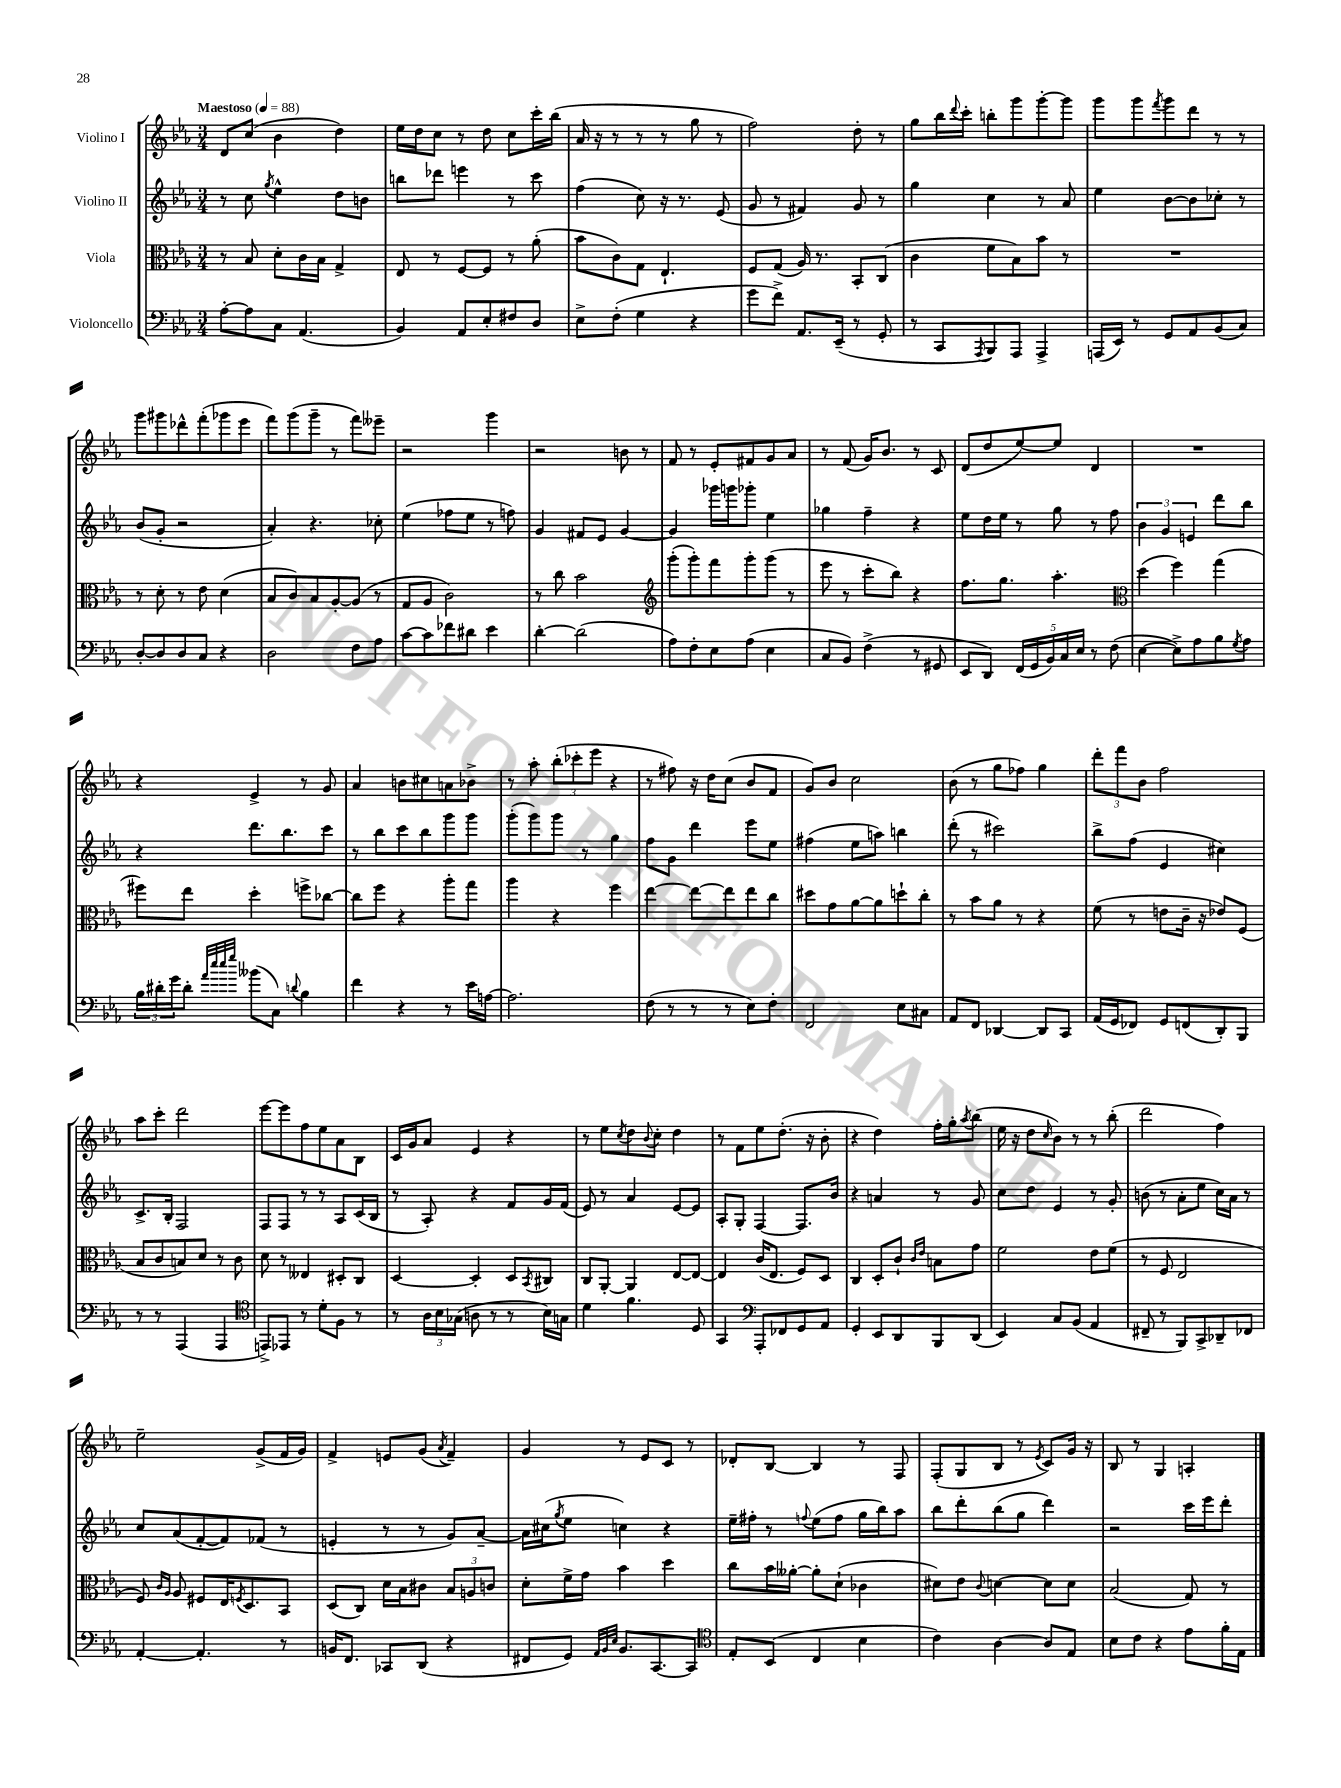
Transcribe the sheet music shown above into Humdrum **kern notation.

**kern	**kern	**kern	**kern
*staff4	*staff3	*staff2	*staff1
*clefF4	*clefC3	*clefG2	*clefG2
*k[b-e-a-]	*k[b-e-a-]	*k[b-e-a-]	*k[b-e-a-]
*M3/4	*M3/4	*M3/4	*M3/4
*MM88	*MM88	*MM88	*MM88
[8A-'	8r	8r	8d
8A-]	8B-	8cc	(8cc
.	.	8qgg	.
8C	8d'	4ee-^^	4b-
(4.AA-	16c	.	.
.	16B-	.	.
.	4G^	8dd	4dd)
.	.	8b	.
=	=	=	=
4BB-)	8E-	8bb	16ee-
.	.	.	16dd
.	8r	8ddd-	8cc
8AA-	[8F	4eee	8r
8E-'	8F]	.	8dd
8F#	8r	8r	8cc
8D	(8a-'	8ccc	16ccc'
.	.	.	(16bb-
=	=	=	=
8E-^	8b-	(4ff	16a-
.	.	.	16r
(8F'	8c)	.	8r
4G	8G	8cc)	8r
.	4.E-`	16r	8r
.	.	8.r	.
4r	.	.	8gg
.	.	(8e-	8r
=	=	=	=
8g	8F	8g	2ff)
8f^)	(8G	8r	.
8.AA-	16A-)	4f#)	.
.	8.r	.	.
(16EE-~	.	.	.
8r	8BB-'	8g	8dd'
8GG'	(8C	8r	8r
=	=	=	=
8r	4c	4gg	8gg
8CC	.	.	16bb-
.	.	.	8qqddd
.	.	.	16ccc'
8qAAA-	.	.	.
8BBB-)	8f	4cc	8bb'
8AAA-	8B-)	.	8ggg
4AAA-^	8b-	8r	[8ggg'
.	8r	8a-	8ggg]
=	=	=	=
(16AAA	2.r	4ee-	8ggg
16EE-)	.	.	.
8r	.	.	8ggg
.	.	.	8qfff
8GG	.	[8b-	8ggg
8AA-	.	8b-]	8ddd
(8BB-	.	8cc-'	8r
8C)	.	8r	8r
=	=	=	=
[8D'	8r	(8b-	8ggg
8D]	8d'	8g'	8ggg#
8D	8r	2r	8ddd-^^
8C	8e-	.	(8fff'
4r	(4d	.	8ggg-
.	.	.	8eee-
=	=	=	=
2D	8B-	4a-')	8fff)
.	8c)	.	(8ggg
.	8B-	4.r	8ggg~
.	[8A-'	.	8r
8F	(8A-]	.	8fff)
8A-	8r	8cc-'	8eee--~
=	=	=	=
[8c	8G	(4ee-	2r
8c]	8A-	.	.
8f-	2c)	8ff-	.
8d#	.	8ee-	.
4e-	.	8r	4ggg
.	.	8ff)	.
=	=	=	=
[4d'	8r	4g	2r
.	8cc	.	.
(2d]	2b-	8f#	.
.	.	8e-	.
.	.	[4g	8b
.	.	.	8r
=	=	=	=
*	*clefG2	*	*
8A-)	(8ggg'	4g]	8f
8F'	8ggg')	.	8r
8E-	8fff	16ggg-	8e-'
.	.	16ggg	.
(8A-	8ggg'	8ggg-'	8f#
4E-	(8ggg	4ee-	8g
.	8r	.	8a-
=	=	=	=
8C	8eee-	4gg-	8r
8BB-)	8r	.	(8f
(4F^	8ccc'	4ff~	16g)
.	.	.	8.b-
.	8bb-)	.	.
8r	4r	4r	8r
8GG#	.	.	8c
=	=	=	=
8EE-	8.ff	8ee-	(8d
8DD)	.	16dd	8dd
.	8.gg	16ee-	.
(20FF	.	8r	[8ee-)
20GG	.	.	.
20BB-)	.	.	.
.	4.aa-'	8gg	8ee-]
20C	.	.	.
20E-	.	.	.
8r	.	8r	4d
(8F	.	8ff	.
=	=	=	=
*	*clefC3	*	*
[4E-	(4dd	6b-	2.r
.	.	6g	.
8E-^])	4ff)	.	.
.	.	6e	.
8A-	.	.	.
8B-	(4gg	8ddd	.
8qG	.	.	.
8A-	.	8bb-	.
=	=	=	=
24B-	8ff#)	4r	4r
24d#'	.	.	.
24g	.	.	.
8d#'	8ee-	.	.
32qqa-	.	.	.
32qqee-	.	.	.
32qqee-	.	.	.
32qqgg	.	.	.
(8b--	4dd'	8.ddd	4e-^
8C)	.	.	.
.	.	8.bb-	.
8qqd	.	.	.
4B-	8ff^	.	8r
.	[8cc-	8ccc	8g
=	=	=	=
4f	8cc-]	8r	4a-
.	8ff	8bb-	.
4r	4r	8ccc	8b
.	.	8bb-	8cc#
8r	8aa-'	8ggg	8a
16e-	8gg	8ggg	8b-^
[16A	.	.	.
=	=	=	=
2.A]	4aa-	(8ggg'	8r
.	.	8ggg)	8aa-'
.	4r	8ggg	(12bb-'
.	.	.	12ccc-'
.	.	8r	.
.	.	.	12eee-
.	4ff	4gg	4r
=	=	=	=
(8F	[4ee-	8ff	8r
8r	.	8g	8ff#)
8r	8ee-_	4ddd	16r
.	.	.	16dd
8r	8ee-]	.	(8cc
8E-)	8ee-	8eee-	8b-
8F'	8cc	8ee-	8f
=	=	=	=
2FF	8dd#	(4ff#	8g)
.	8g	.	8b-
.	[8a-	8ee-	2cc
.	8a-]	8aa)	.
8E-	8dd`	4bb	.
8C#	8cc'	.	.
=	=	=	=
8AA-	8r	(8ddd'	(8b-
8FF	8b-	8r	8r
[4DD-	8a-	2ccc#)	8gg
.	8r	.	8ff-)
8DD-]	4r	.	4gg
8CC	.	.	.
=	=	=	=
(16AA-	(8f	8bb-^	12ddd'
16GG	.	.	.
.	.	.	12fff
8FF-)	8r	(8ff	.
.	.	.	12b-
8GG	8e	4e-	2ff
(8FF	16c~	.	.
.	16r	.	.
8DD')	8e-)	4cc#)	.
8BBB-	(8F	.	.
=	=	=	=
8r	8B-	8.c^	8aa-
8r	8c	.	8ccc'
.	.	16B-'	.
(4AAA-	8B)	2F	2ddd
.	8d	.	.
4AAA-	8r	.	.
.	8c	.	.
=	=	=	=
*clefC4	*	*	*
8EE^)	8d	8F	[8eee-
8EE-	8r	8F	8eee-]
8r	4E--	8r	8ff
8d'	.	8r	8ee-
8F	8D#'	8A-	8a-
8r	8C	(16c	8B-
.	.	16B-	.
=	=	=	=
8r	[4D	8r	16c
.	.	.	16g
24A-	.	8A-')	8a-
24B-	.	.	.
(24G-	.	.	.
8A	4D']	4r	4e-
8r	.	.	.
8r	8D	8f	4r
.	8qBB-	.	.
16B-)	8C#	16g	.
16G	.	(16f	.
=	=	=	=
4d	8C	8e-)	8r
.	[8AA-'	8r	8ee-
.	.	.	8qcc
4.f	4AA-]	4a-	8dd
.	.	.	8qqb-
.	.	.	8cc'
.	[8E-	[8e-	4dd
8D	8E-_	8e-]	.
=	=	=	=
4GG	4E-]	8A-'	8r
.	.	8G'	8f
*clefF4	*	*	*
8AAA-'	(16c	[4F	8ee-
.	8.E-	.	.
8FF-	.	.	(8.dd'
8GG	8F)	8.F]	.
.	.	.	16r
8AA-	8D	.	8b-'
.	.	16b-	.
=	=	=	=
4GG'	4C	4r	4r
8EE-	8D'	4a	4dd)
8DD	8c`	.	.
.	16qqc	.	.
.	16qqe-	.	.
8BBB-	8B	8r	16ff'
.	.	.	16gg'
.	.	.	8qaa-
(8DD	8g	8g	(8bb-
=	=	=	=
4EE-)	2f	8cc	16ee-
.	.	.	16r
.	.	8dd	8dd
.	.	.	16qqcc
8C	.	4e-	8b-)
(8BB-	.	.	8r
4AA-	8e-	8r	8r
.	(8f	8g'	(8bb-'
=	=	=	=
8FF#~	8r	(8b	2ddd
8r	8F	8r	.
8BBB-)	2E-	8a-'	.
8CC^	.	8ee-	.
8DD-~	.	16cc)	4ff)
.	.	16a-	.
8FF-	.	8r	.
=	=	=	=
[4AA-'	8F)	8cc	2ee-~
.	16qqc	.	.
.	16qqA-	.	.
.	8A-	(8a-	.
4.AA-']	8F#	[8f'	.
.	16E-	8f])	.
.	8qF	.	.
.	8.D	.	.
.	.	(8f-	(8g^
8r	8BB-	8r	16f
.	.	.	16g)
=	=	=	=
16BB	(8D	4e'	4f^
8.FF	.	.	.
.	8C)	.	.
8CC-	16d	8r	8e
.	16B-	.	.
(8DD	8c#	8r	(8g
.	.	.	8qa-
4r	12B-	8g)	4f~)
.	12A	.	.
.	.	[8a-~	.
.	12c	.	.
=	=	=	=
8FF#	8d'	16a-]	4g
.	.	(16cc#	.
.	.	8qgg	.
8GG)	16f^	8ee-	.
.	16g	.	.
32qqAA-	.	.	.
32qqBB-	.	.	.
32qqE-	.	.	.
8.BB-	4b-	4cc)	8r
.	.	.	8e-
[8.CC	.	.	.
.	4dd	4r	8c
8CC]	.	.	8r
=	=	=	=
*clefC4	*	*	*
8E-'	8cc	16ee-~	8d-'
.	.	16ff#'	.
(8BB-	16b-	8r	[8B-
.	[16a--'	.	.
.	.	8qqff	.
4C	8a--']	(8ee-	4B-]
.	(8d`	8ff	.
4B-	4c-	16gg	8r
.	.	16bb-)	.
.	.	8aa-	8F
=	=	=	=
4c)	8d#)	8bb-	(8F'
.	8e-	8ddd'	8G
.	8qqc	.	.
[4A-	[4d	(8bb-	8B-
.	.	8gg	8r
.	.	.	8qe-
8A-]	8d]	4ddd)	8c)
8E-	8d	.	16g
.	.	.	16r
=	=	=	=
8B-	(2B-	2r	8B-
8c	.	.	8r
4r	.	.	4G
8e-	8G)	16ccc	4A'
.	.	16eee-	.
16f'	8r	8ddd'	.
16E-	.	.	.
==	==	==	==
*-	*-	*-	*-
